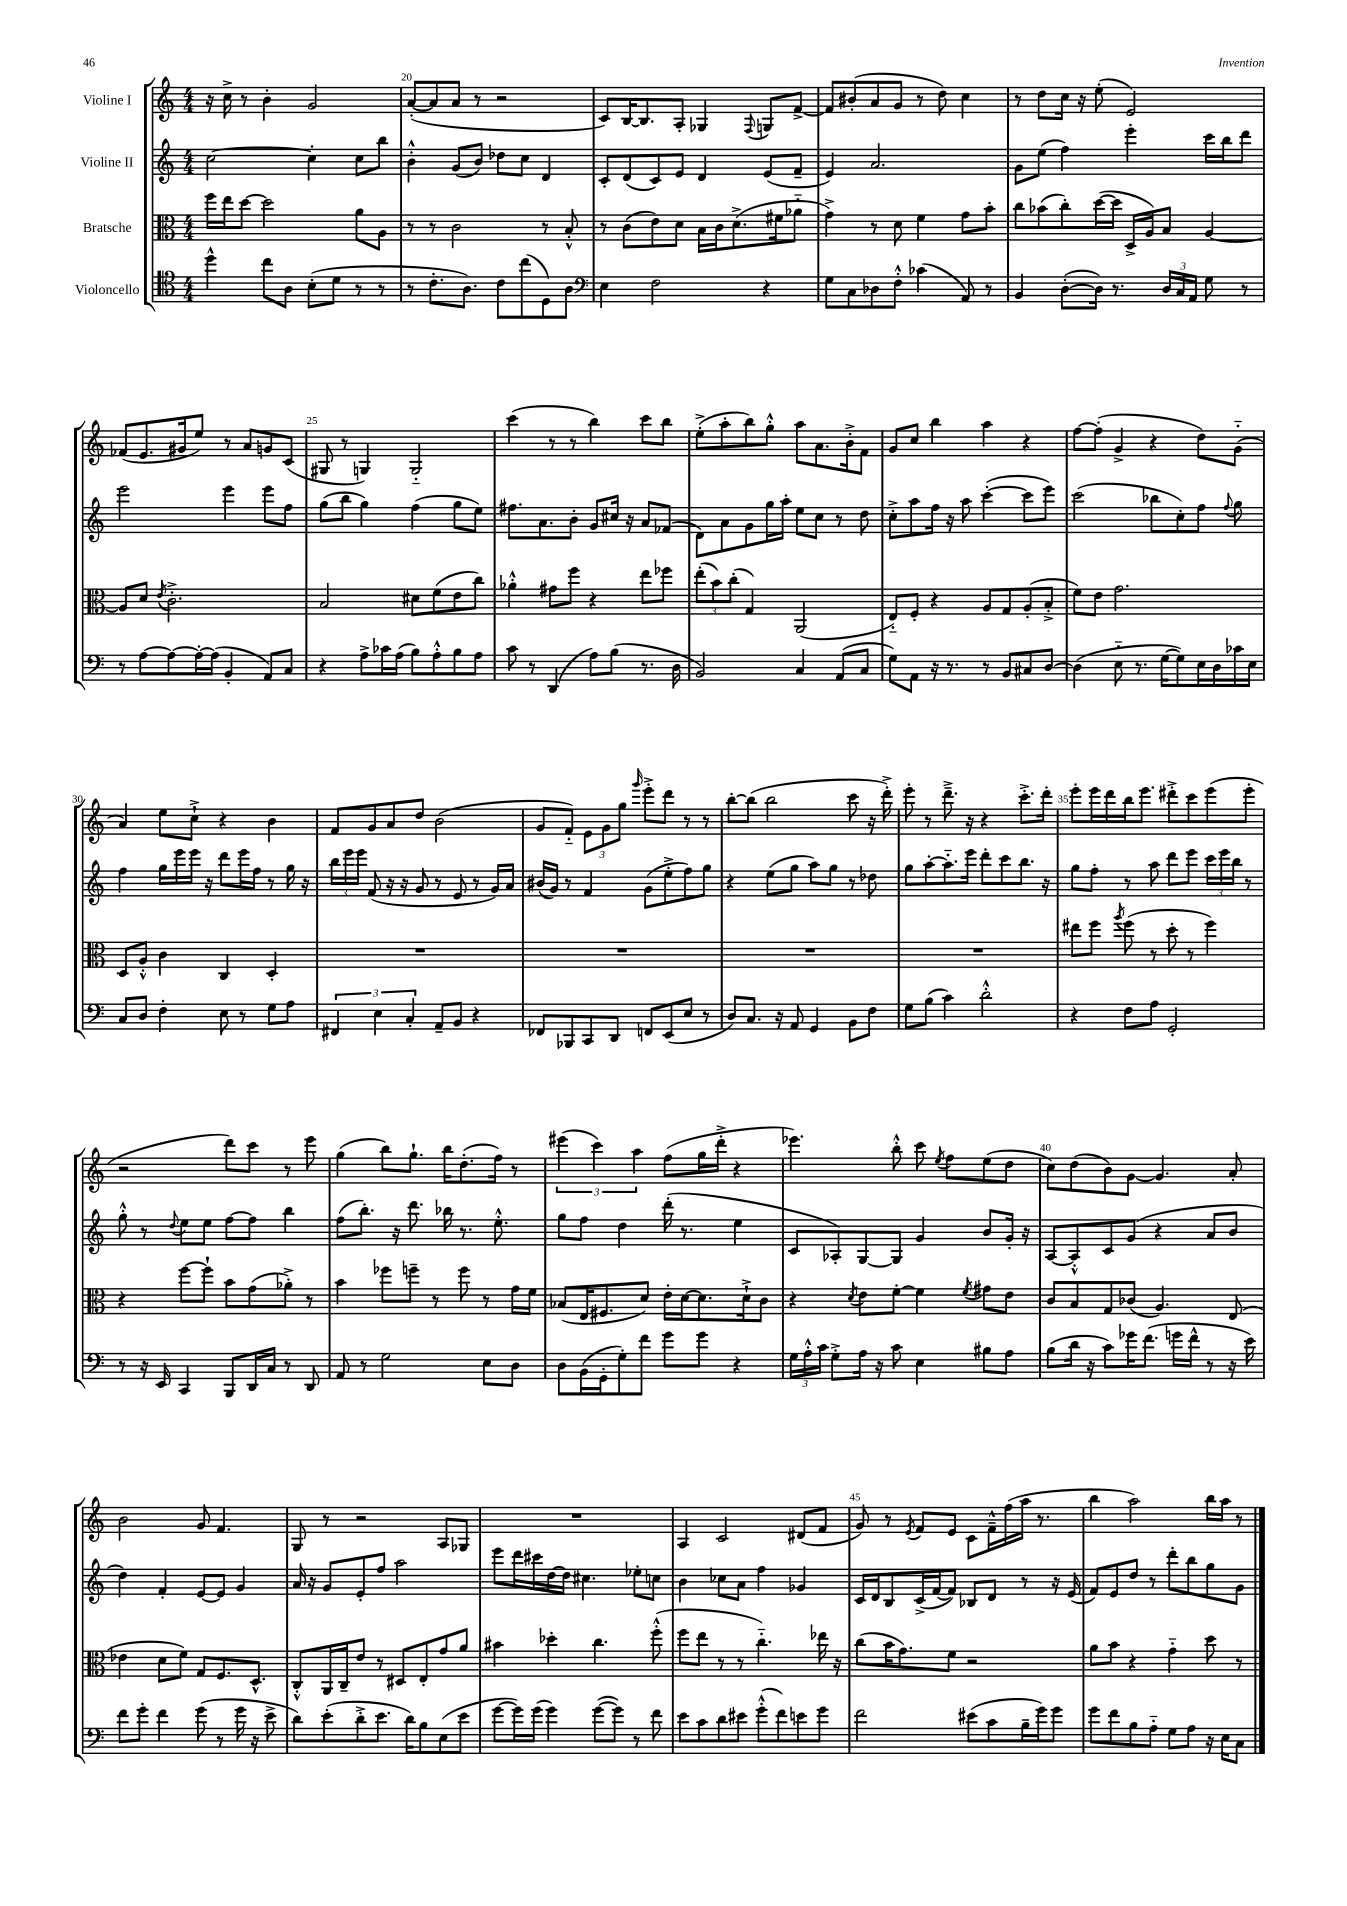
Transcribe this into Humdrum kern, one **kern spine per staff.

**kern	**kern	**kern	**kern
*staff4	*staff3	*staff2	*staff1
*clefC4	*clefC3	*clefG2	*clefG2
*k[]	*k[]	*k[]	*k[]
*M4/4	*M4/4	*M4/4	*M4/4
4dd^^\	16ff\LL	[2cc\	16r
.	16ee\J	.	16cc^\
.	[8dd\J	.	8r
8cc\L	2dd\]	.	4b'\
8A\J	.	.	.
(8B'\L	.	4cc'\]	2g/
8d\J	.	.	.
8r	8a\L	8cc\L	.
8r	8A\J	8bb\J	.
=	=	=	=
8r	8r	4b'^^\	([8a'/L
8.c'\L	8r	.	8a/]
.	2c\	(8g/L	8a/J
8.A\J)	.	.	.
.	.	8b/J)	8r
8c\L	.	8dd-\L	2r
(8cc\	.	8cc\J	.
8D\)	8r	4d/	.
8A\J	8B'^^/	.	.
=	=	=	=
*clefF4	*	*	*
4E\	8r	8c'/L	8c/L)
.	(8c\L	(8d/	[16B/K
.	.	.	8.B/]
2F\	8e\)	8c/)	.
.	8d\J	8e/J	8A'/J
.	16B\LL	4d/	4G-/
.	16c\J	.	.
.	(8.d^\	.	.
.	.	.	8qqF/
4r	.	(8e/L	8G/L
.	16f#\k	.	.
.	8a-'~\J	8f~/J	[8f^/J
=	=	=	=
8G\L	4g^\)	4e/)	8f/]L
8C\	.	.	(8b#'/
8D-\	8r	2.a/	8a/
8F'^^\J	8d\	.	8g/J
(4c-\	4f\	.	8r
.	.	.	8dd\)
8AA/)	8g\L	.	4cc\
8r	8b'\J	.	.
=	=	=	=
4BB/	8cc\L	8g\L	8r
.	(8b-\	(8ee\J	8dd\L
([8D'\L	8cc'\)	4ff\)	16cc\Jk
.	.	.	16r
16D\]Jk)	([16dd\L	.	(8ee'\
8.r	16dd\]JJ	.	.
.	16D^/LL	4eee'\	2e/)
.	16A/J)	.	.
24D/LL	8B/J	.	.
24C/	.	.	.
24AA/JJ	.	.	.
8G\	[4A/	16ccc\LL	.
.	.	16bb\J	.
8r	.	8ddd\J	.
=	=	=	=
8r	8A/]L	2eee\	(8f-/L
[8A\L	8d/J	.	8.e/
.	8qe/	.	.
8A\_	2.c'^\	.	.
.	.	.	16g#/k
16A'\_L	.	.	8ee/J)
(16A\]JJ	.	.	.
4BB'/	.	4eee\	8r
.	.	.	8a/L
8AA/L)	.	8eee\L	8g/
8C/J	.	8ff\J	(8c/J
=	=	=	=
4r	2B/	(8gg\L	8G#/
.	.	8bb\J	8r
8A^\L	.	4gg\)	4G/)
16c-\L	.	.	.
(16A\JJ	.	.	.
8B\L)	8d#\L	(4ff\	2G'~/
8A'^^\	(8f\	.	.
8B\	8e\	8gg\L	.
8A\J	8cc\J)	8ee\J)	.
=	=	=	=
8c\	4a-'^^\	8.ff#\L	(4ccc\
8r	.	.	.
.	.	8.a\	.
(4DD/	8g#\L	.	8r
.	8ff\J	8b'\J	8r
8A\L)	4r	8g/L	4bb\)
(8B\J	.	16cc#/Jk	.
.	.	16r	.
8.r	8ee\L	8a/L	8ccc\L
.	8ff-\J	(8f-/J	8bb\J
16D\	.	.	.
=	=	=	=
2BB/)	(12ee'\L	8d\L)	(8ee'^\L
.	12b\)	.	.
.	.	8a\	8aa'\
.	(12cc'\J	.	.
.	4G/)	8g\	8bb\)
.	.	16gg\L	8gg'^^\J
.	.	16aa'\JJ	.
4C/	(2AA/	8ee\L	8aa\L
.	.	8cc\J	8.a\
(8AA/L	.	8r	.
.	.	.	16b'^\k
8C/J	.	8dd\	8f\J
=	=	=	=
8G\L)	8E'~/L)	8cc'^\L	8g/L
8AA\J	8F'/J	8aa\	8cc/J
16r	4r	16ff\Jk	4bb\
8.r	.	16r	.
.	.	8aa\	.
8r	8A/L	([4ccc'\	4aa\
8BB/L	8G/	.	.
8C#/	(8A'/	8ccc\]L	4r
[8D/J	8B'^/J	8eee\J)	.
=	=	=	=
(4D\]	8f\L)	(2ccc\	[8ff\L
.	8e\J	.	(8ff'\]J
8E'~\	2.g\	.	4g^/
8.r	.	.	.
.	.	8bb-\L	4r
[16G\LK	.	.	.
8G\])	.	8cc'\)	.
16E\L	.	8ff\J	8dd\L)
16D\	.	.	.
.	.	8qqff/	.
16c-\	.	8gg\	(8g'~\J
16E\JJ	.	.	.
=	=	=	=
8C/L	8D/L	4ff\	4a/)
8D/J	8A'^^/J	.	.
4F'\	4c\	16gg\LL	8ee\L
.	.	16eee\	.
.	.	16eee\JJ	8cc`^\J
.	.	16r	.
8E\	4C/	8ddd\L	4r
8r	.	16eee\L	.
.	.	16ff\JJ	.
8G\L	4D'/	8r	4b\
8A\J	.	16gg\	.
.	.	16r	.
=	=	=	=
6FF#/	1r	24bb\LL	8f/L
.	.	24eee\	.
.	.	24eee\JJ	.
.	.	(8f/	8g/
6E\	.	.	.
.	.	16r	8a/
.	.	16r	.
6C'/	.	.	.
.	.	8g/	8dd/J
8AA~/L	.	8r	(2b\
8BB/J	.	8e/	.
4r	.	8r	.
.	.	16g/LL)	.
.	.	16a/JJ	.
=	=	=	=
8FF-/L	1r	(16b#/LL	8g/L
.	.	16g/JJ)	.
8BBB-/	.	8r	8f'~/J)
8CC/	.	4f/	12e\L
.	.	.	12g\
8DD/J	.	.	.
.	.	.	12gg\J
.	.	.	16qqggg/
8FF/L	.	(8g\L	8eee'^\L
(8EE/	.	8ee'^\	8ddd\J
8E/J	.	8ff\)	8r
8r	.	8gg\J	8r
=	=	=	=
8D/L)	1r	4r	[8bb'\L
8.C/J	.	.	(8bb\]J
.	.	(8ee\L	2bb\
16r	.	.	.
8AA/	.	8gg\J	.
4GG/	.	8aa\L)	.
.	.	8gg\J	.
8BB\L	.	8r	8ccc\
8F\J	.	8dd-\	16r
.	.	.	16ddd'^\)
=	=	=	=
8G\L	1r	8gg\L	8eee'\
(8B\J	.	[8aa'\	8r
4c\)	.	8.aa'~\]	8.ddd~^\
.	.	16eee\Jk	16r
2d'^^\	.	8ddd'\L	4r
.	.	8ccc\	.
.	.	8.bb\J	8.ccc'^\L
.	.	16r	16ddd'\Jk
=	=	=	=
4r	8ee#\L	8gg\L	8eee'\L
.	8ff\J	8ff'\J	16eee\L
.	.	.	16ddd\
.	8qaa/	.	.
8F\L	(8ff\	8r	16bb\J
.	.	.	8.eee\J
8A\J	8r	8aa\	.
2GG'/	8dd'\	8ddd\L	8ddd#'^\L
.	8r	8eee\J	8ccc\
.	4ff\)	24ccc\LL	(8eee\
.	.	24eee\	.
.	.	24bb\JJ	.
.	.	8r	8eee'\J
=	=	=	=
8r	4r	8gg'^^\	2r
16r	.	8r	.
16EE/	.	.	.
.	.	8qqdd/	.
4CC/	[8ff\L	8ee\L	.
.	8ff`\]J	8ee\J	.
8BBB/L	8b\L	[8ff\L	8ddd\L)
16DD/L	(8g\	8ff\]J	8ccc\J
16C/JJ	.	.	.
8r	8a-'^\J)	4bb\	8r
8DD/	8r	.	8eee\
=	=	=	=
8AA/	4b\	(8ff\L	(4gg\
8r	.	8.bb'\J)	.
2G\	8ff-\L	.	8bb\L)
.	.	16r	.
.	8ff~\J	8.ddd\	8.gg`\J
.	8r	.	.
.	.	16bb-\	16bb\LK
.	8ff\	8.r	(8.dd'\
8E\L	8r	.	.
.	.	8.ee'^^\	16ff\Jk)
8D\J	16g\LL	.	8r
.	16f\JJ	.	.
=	=	=	=
8D\L	(8B-/L	8gg\L	(6eee#\
(16BB\L	16E/K	8ff\J	.
.	.	.	6ccc\)
16GG'\J	8.F#/	.	.
8G'\)	.	4dd\	.
.	.	.	6aa\
8f\J	8d/J)	.	.
8g\L	16e'\LL	(16ddd'\	(8ff\L
.	[16d\J	8.r	.
8g\J	8.d\]	.	16gg\L
.	.	.	16ddd'^\JJ
4r	.	4ee\	4r
.	16d`^\k	.	.
.	8c\J	.	.
=	=	=	=
24G\LL	4r	8c/L	4.eee-\)
24A'^^\	.	.	.
24c\JJ	.	.	.
8G'^\L	.	8A-'/)	.
.	8qd/	.	.
16A\Jk	8e\L	[8G/	.
16r	.	.	.
8c\	[8f'\J	8G/]J	8bb'^^\
4E\	4f\]	4g/	8ccc\
.	.	.	8qee/
.	.	.	8ff\L
.	8qf/	.	.
8B#\L	8g#\L	8b/L	(8ee\
8A\J	8e\J	16g'/Jk	8dd\J
.	.	16r	.
=	=	=	=
(8B\L	8c/L	[8A/L	8cc\L)
16d\Jk	8B/	8A'^^/]	(8dd\
16r	.	.	.
8c\L)	8G/	8c/	8b\)
16g-\K	(8c-/J	(8g/J	[8g\J
(8.f\J	.	.	.
.	4.A/)	4r	4.g/]
16g\LL	.	.	.
16f^^\JJ	.	.	.
8r	.	8a/L	.
16r	(8E/	8b/J	8a'/
16e\)	.	.	.
=	=	=	=
8f\L	4e-\	4dd\)	2b\
8g'\J	.	.	.
4f\	8d\L	4f'/	.
.	8f\J)	.	.
(8g\	8G/L	[8e/L	8g/
8r	8.F/	8e/]J	4.f/
16g\	.	4g/	.
16r	8.D^^/J	.	.
8e^\	.	.	.
=	=	=	=
8d\L)	8C'^^/L	16a/	8G/
.	.	16r	.
(8e'\	16AA/L	8g/L	8r
.	16C~/J	.	.
8d'^\	8e/J	8e'/	2r
8.e\J	8r	8ff/J	.
.	8D#/L	2aa\	.
16d\LK)	.	.	.
8B\	8E'/	.	.
(8E\	8g/	.	8A/L
8e\J	8a/J	.	8G-/J
=	=	=	=
[8g\L	4b#\	8eee\L	1r
16g\]L)	.	16ddd\L	.
(16g\JJ	.	16ccc#\	.
4g\)	4dd-'\	[16dd\	.
.	.	16dd\]JJ	.
.	.	4.cc#\	.
([8g\L	4.cc\	.	.
8g\]J)	.	.	.
8r	.	8ee-'\L	.
8f\	(8ff'^^\	8cc\J	.
=	=	=	=
8e\L	8ff\L	4b\	4A/
8c\	8ee\J	.	.
8d\	8r	8cc-\L	2c/
8e#\J	8r	8a\J	.
(8g'^^\L	4.cc'~\)	4ff\	.
8f\)	.	.	.
8e\	.	4g-/	(8d#/L
8g\J	16ee-\	.	8f/J
.	16r	.	.
=	=	=	=
2f\	(8cc\L	16c/LL	8g/)
.	.	16d/J	.
.	16b\K	8B/	8r
.	8.g\)	.	.
.	.	.	8qe/
.	.	(16c^/L	8f/L
.	.	[16f/J	.
.	8f\J	8f/]J)	8e/J
(8e#\L	2r	8B-/L	8c\L
8c\	.	8d/J	16f~^^\L
.	.	.	(16ff\
16B~\L	.	8r	16aa\JJ
16g\J)	.	.	8.r
8g\J	.	16r	.
.	.	(16e/	.
=	=	=	=
8g\L	8a\L	8f/L)	4bb\
8f\	8b\J	8e/	.
8B\	4r	8dd/J	2aa\)
8A'~\J	.	8r	.
8G\L	4g'~\	8ddd'\L	.
8A\J	.	8bb\	.
16r	8dd\	8gg\	16bb\LL
16E\LK	.	.	16aa\JJ
8C\J	8r	8g\J	8r
==	==	==	==
*-	*-	*-	*-
